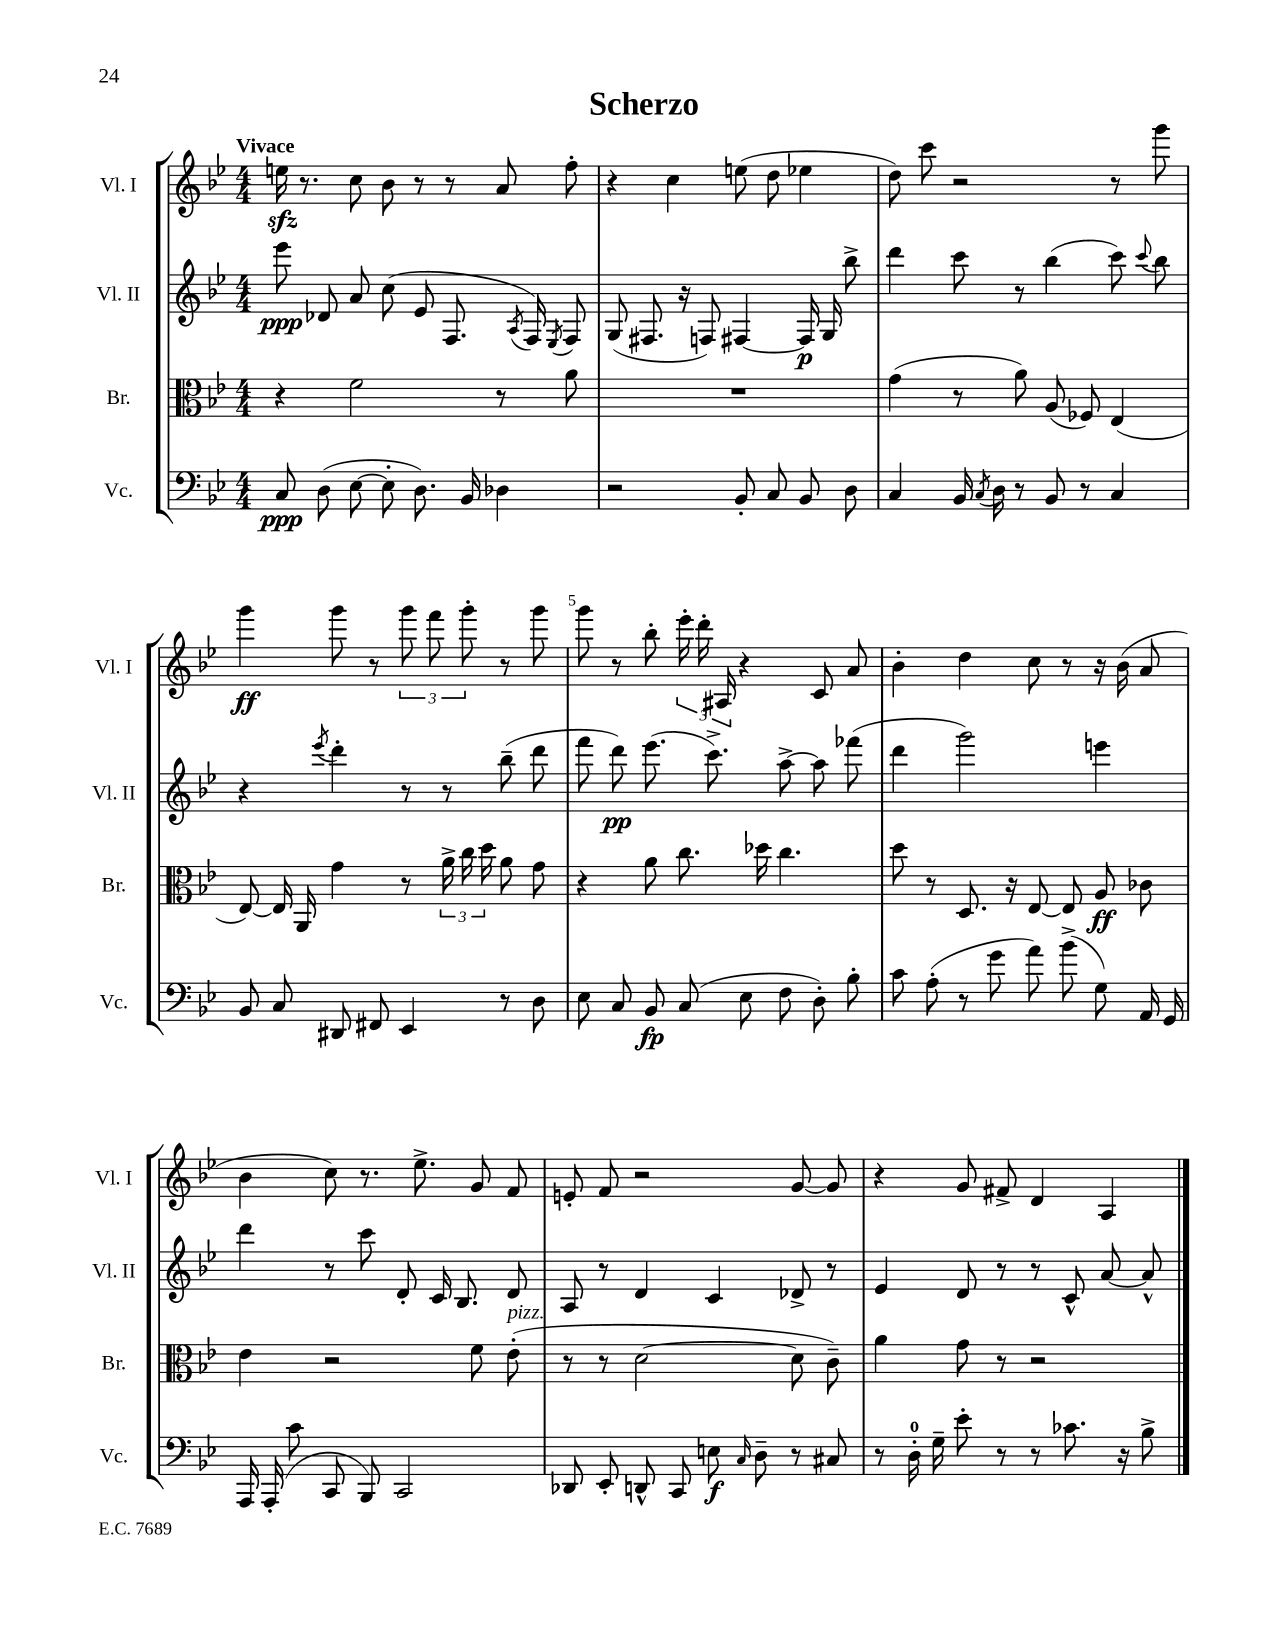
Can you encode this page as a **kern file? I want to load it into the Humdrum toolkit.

**kern	**kern	**kern	**kern
*staff4	*staff3	*staff2	*staff1
*clefF4	*clefC3	*clefG2	*clefG2
*k[b-e-]	*k[b-e-]	*k[b-e-]	*k[b-e-]
*M4/4	*M4/4	*M4/4	*M4/4
8C	4r	8eee-	16ee
.	.	.	8.r
(8D	.	8d-	.
[8E-	2f	8a	8cc
8E-']	.	(8cc	8b-
8.D)	.	8e-	8r
.	.	8.F	8r
16BB-	.	.	.
4D-	8r	.	8a
.	.	8qA	.
.	.	16F)	.
.	.	8qE-	.
.	8a	8F	8ff'
=	=	=	=
2r	1r	(8G	4r
.	.	8.F#	.
.	.	.	4cc
.	.	16r	.
.	.	8F)	.
8BB-'	.	[4F#	(8ee
8C	.	.	8dd
8BB-	.	16F#]	4ee-
.	.	16G	.
8D	.	8bb-^	.
=	=	=	=
4C	(4g	4ddd	8dd)
.	.	.	8ccc
16BB-	8r	8ccc	2r
8qC	.	.	.
16D	.	.	.
8r	8a)	8r	.
8BB-	(8A	(4bb-	.
8r	8F-)	.	.
4C	(4E-	8ccc)	8r
.	.	8qqccc	.
.	.	8bb-	8ggg
=	=	=	=
8BB-	[8E-)	4r	4ggg
8C	16E-]	.	.
.	16AA	.	.
.	.	8qeee-	.
8DD#	4g	4ddd'	8ggg
8FF#	.	.	8r
4EE-	8r	8r	12ggg
.	.	.	12fff
.	24a^	8r	.
.	24cc	.	12ggg'
.	24dd	.	.
8r	8a	(8bb-~	8r
8D	8g	8ddd	8ggg
=	=	=	=
8E-	4r	8fff	8ggg
8C	.	8ddd)	8r
8BB-	8a	(8.eee-	8bb-'
(8C	8.cc	.	24eee-'
.	.	.	24ddd'
.	.	8.ccc^)	.
.	.	.	24A#
8E-	.	.	4r
.	16dd-	.	.
8F	4.cc	[8aa^	.
8D')	.	8aa]	8c
8B-'	.	(8fff-	8a
=	=	=	=
8c	8dd	4ddd	4b-'
(8A'	8r	.	.
8r	8.D	2ggg)	4dd
8g	.	.	.
.	16r	.	.
8a)	[8E-	.	8cc
(8b-^	8E-]	.	8r
8G)	8A	4eee	16r
.	.	.	(16b-
16AA	8c-	.	8a
16GG	.	.	.
=	=	=	=
16AAA	4e-	4ddd	4b-
(16AAA'	.	.	.
8c	.	.	.
8CC	2r	8r	8cc)
8BBB-)	.	8ccc	8.r
2CC	.	8d'	.
.	.	.	8.ee-^
.	.	16c	.
.	.	8.B-	.
.	8f	.	8g
.	(8e-'	8d	8f
=	=	=	=
8DD-	8r	8A	8e'
8EE-'	8r	8r	8f
8DD^^	[2d	4d	2r
8CC	.	.	.
8E	.	4c	.
16qqC	.	.	.
8D~	.	.	.
8r	8d]	8d-^	[8g
8C#	8c~)	8r	8g]
=	=	=	=
8r	4a	4e-	4r
16D'	.	.	.
16G~	.	.	.
8e-'	8g	8d	8g
8r	8r	8r	8f#^
8r	2r	8r	4d
8.c-	.	8c^^	.
.	.	[8a	4A
16r	.	.	.
8B-^	.	8a^^]	.
==	==	==	==
*-	*-	*-	*-
